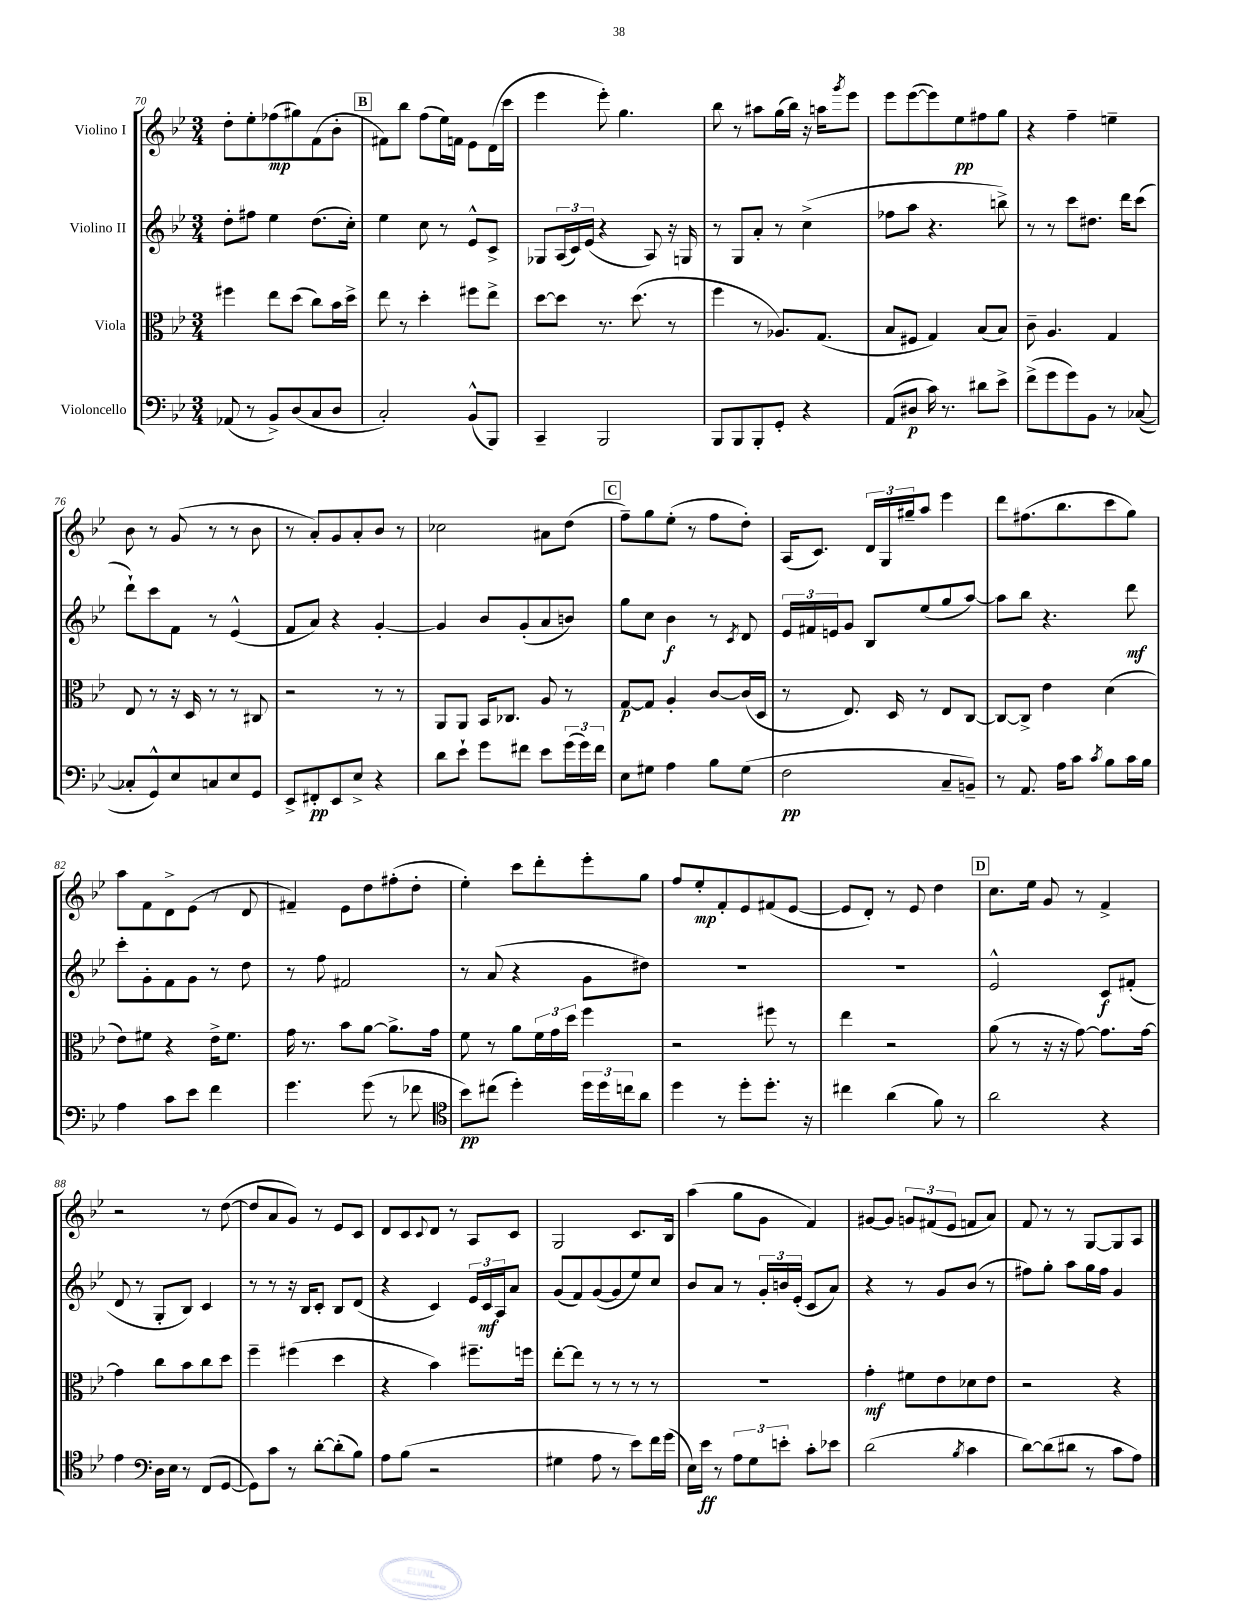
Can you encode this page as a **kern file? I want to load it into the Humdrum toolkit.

**kern	**kern	**kern	**kern
*staff4	*staff3	*staff2	*staff1
*clefF4	*clefC3	*clefG2	*clefG2
*k[b-e-]	*k[b-e-]	*k[b-e-]	*k[b-e-]
*M3/4	*M3/4	*M3/4	*M3/4
(8AA-/	4ff#\	8dd'\L	8dd'\L
8r	.	8ff#\J	8ee-'\
8BB-^/L)	8ee-\L	4ee-\	(8ff-\
(8D/	(8dd\J	.	8gg#\)
8C/	8cc\L)	(8.dd\L	(8f\
8D/J	16b-\L	.	8b-'\J
.	16dd^\JJ	16cc'\Jk)	.
=	=	=	=
2C'/)	8ee-\	4ee-\	8f#\L)
.	8r	.	8bb-\J
.	4dd'\	8cc\	(8ff\L
.	.	8r	16ee-\L)
.	.	.	16f\JJ
(8BB-^^/L	8ff#\L	8e-^^/L	8e-\L
8BBB-/J)	8ee-^\J	8c^/J	(16d\L
.	.	.	16ccc\JJ
=	=	=	=
4CC~/	[8dd\L	8G-/L	4eee-\
.	8dd\]J	(24A/L	.
.	.	24c/)	.
.	.	(24e-/JJ	.
2BBB-/	8.r	4r	8eee-'\)
.	.	.	4.gg\
.	(8.dd\	.	.
.	.	8A/)	.
.	8r	16r	.
.	.	16G/	.
=	=	=	=
8BBB-/L	4ff\	8r	8bb-\
8BBB-/	.	8G/L	8r
8BBB-'/	8r	8a'/J	8aa#\L
8GG'/J	8.A-/L)	8r	(16gg\L
.	.	.	16bb-\JJ)
4r	.	(4cc^\	16r
.	(8.G/J	.	16aa\LK
.	.	.	8qggg/
.	.	.	8eee-\J
=	=	=	=
(8AA/L	8B-/L	8ff-\L	8eee-\L
8D#/J	8F#/J	8aa\J	([8eee-\
16c\)	4G/)	4.r	8eee-\])
8.r	.	.	.
.	.	.	8ee-\
8d#\L	(8B-/L	.	8ff#\
8e-^\J	8B-/J)	8bb^\)	8gg\J
=	=	=	=
(8f^\L	8c~\	8r	4r
8g\	4.A/	8r	.
8g\)	.	8ccc\L	4ff~\
8BB-\J	.	8.dd#\J	.
8r	4G/	.	4ee~\
.	.	16ddd\LK	.
([8C-/	.	(8ccc\J	.
=	=	=	=
8C-'/]L	8E-/	8ddd`\L)	8b-\
8GG^^/)	8r	8ccc\	8r
8E-/	16r	8f\J	(8g/
.	16D/	.	.
8C/	8r	8r	8r
8E-/	8r	(4e-^^/	8r
8GG/J	8C#/	.	8b-\
=	=	=	=
8EE-^/L	2r	8f/L	8r
8FF#'/	.	8a/J)	8a'/L)
8EE-/	.	4r	8g/
8E-^/J	.	.	8a'/
4r	8r	[4g'/	8b-/J
.	8r	.	8r
=	=	=	=
8d\L	8AA/L	4g/]	2cc-\
8e-`\J	8AA/J	.	.
8g\L	16BB-/LK	8b-/L	.
.	8.C-/J	.	.
8f#\J	.	(8g'/	.
8e-\L	8A/	8a/	8a#\L
(24g\L	8r	8b/J)	(8dd\J
24g\)	.	.	.
24f#\JJ	.	.	.
=	=	=	=
8E-\L	[8G/L	8gg\L	8ff~\L)
8G#\J	8G/]J	8cc\J	8gg\
4A\	4A'/	4b-\	(8ee-'\J
.	.	.	8r
8B-\L	[8c/L	8r	8ff\L
.	.	8qc/	.
(8G#\J	(16c/]L	8d/	8dd'\J)
.	16D/JJ	.	.
=	=	=	=
2F\	8r	24e-/LL	(16A/LK
.	.	24f#/	.
.	.	.	8.c/J)
.	.	24e/J	.
.	8.E-/)	8g/J	.
.	.	8B-/L	24d/LL
.	.	.	24G/
.	16D/	.	.
.	.	.	24gg#~/J
.	8r	(8ee-/	8aa/J
8C~/L	8E-/L	8gg/	4eee-\
8BB~/J)	[8C/J	[8aa/J)	.
=	=	=	=
8r	8C/_L	8aa\]L	8ddd\L
8.AA/	8C^/]J	8bb-\J	(8.ff#\
.	4e-\	4.r	.
16A\LK	.	.	8.bb-\
8c\J	.	.	.
8qc/	.	.	.
8B-\L	(4d\	.	8ccc\
16c\L	.	8ddd\	8gg\J)
16B-\JJ	.	.	.
=	=	=	=
4A\	8e-\L)	8ccc'\L	8aa\L
.	8f#\J	8g'\	8f\
8c\L	4r	8f\	8d^\
8e-\J	.	8g\J	(8e-\J
4f\	16e-^\LK	8r	8r
.	8.f#\J	.	.
.	.	8dd\	8d/
=	=	=	=
4.g\	16g\	8r	4f#~/)
.	8.r	.	.
.	.	8ff\	.
.	8b-\L	2f#/	8e-\L
(8g\	[8a\J	.	8dd\
8r	8.a^\]L	.	(8ff#'\
8f-\	.	.	8dd'\J
.	16g\Jk	.	.
=	=	=	=
*clefC4	*	*	*
8b-\L)	8f\	8r	4ee-'\)
(8cc#\J	8r	(8a/	.
4dd'\)	8a\L	4r	8ccc\L
.	24f\L	.	8ddd'\
.	24g\	.	.
.	24dd\JJ	.	.
24dd\LL	4ff\	8g\L	8eee-'\
24dd\	.	.	.
24cc\J	.	.	.
8a\J	.	8dd#\J)	8gg\J
=	=	=	=
4dd\	2r	2.r	8ff/L
.	.	.	8ee-'/
8r	.	.	8f'/
8dd'\L	.	.	8e-/
8.dd'\J	8ff#\	.	(8f#/
.	8r	.	[8e-/J
16r	.	.	.
=	=	=	=
4cc#\	4ee-\	2.r	8e-/]L
.	.	.	8d'/J)
(4a\	2r	.	8r
.	.	.	8e-/
8f\)	.	.	4dd\
8r	.	.	.
=	=	=	=
2a\	(8a\	2e-^^/	8.cc\L
.	8r	.	.
.	.	.	16ee-\Jk
.	16r	.	8g/
.	16r	.	.
.	[8g\)	.	8r
4r	8.g\]L	8c/L	4f^/
.	.	(8f#'/J	.
.	[16g\Jk	.	.
=	=	=	=
4e-\	4g\]	8d/	2r
.	.	8r	.
*clefF4	*	*	*
16D\LL	8cc\L	8G'/L	.
16E-\JJ	.	.	.
8r	8b-\	8B-/J)	.
(8FF/L	8cc\	4c/	8r
[8GG/J	8dd\J	.	([8dd\
=	=	=	=
8GG\]L)	4ff~\	8r	8dd/]L
8c\J	.	8r	8a/
8r	(4ff#\	16r	8g/J)
.	.	16B-/LK	.
[8d'\L	.	8c'/J	8r
(8d'\]	4dd\	8B-/L	8e-/L
8B-\J)	.	(8d/J	8c/J
=	=	=	=
8A\L	4r	4r	8d/L
(8B-\J	.	.	8c/
.	.	.	8qqc/
2r	4b-\)	4c/)	8d/J
.	.	.	8r
.	8.ff#~\L	24e-/LL	8A/L
.	.	24c/	.
.	.	24A/J	.
.	.	8a/J	8c/J
.	16ff\Jk	.	.
=	=	=	=
4G#\	[8ee-'\L	(8g/L	2G/
.	8ee-\]J	8f/)	.
8A\	8r	([8g/	.
8r	8r	8g/]	.
8e-\L)	8r	8ee-/)	8.c/L
16f\L	8r	8cc/J	.
(16g\JJ	.	.	16B-/Jk
=	=	=	=
16E-\LL)	2.r	8b-/L	(4aa\
16e-\JJ	.	.	.
8r	.	8a/J	.
12A\L	.	8r	8gg\L
12G\	.	.	.
.	.	24g'/LL	8g\J
12e'\J	.	24b/	.
.	.	(24e-'/JJ	.
8c'\L	.	8c/L	4f/)
8e-\J	.	8a/J)	.
=	=	=	=
(2d\	4g'\	4r	[8g#/L
.	.	.	8g#/]J
.	8f#\L	8r	12g/L
.	.	.	(12f#/
.	8e-\	8g/L	.
.	.	.	12e-/J
8qB-/	.	.	.
4c\	8d-\	(8b-/J	8f/L
.	8e-\J	8r	8a/J)
=	=	=	=
[8d\L)	2r	8ff#\L)	8f/
(8d\]	.	8gg'\J	8r
8d#\J	.	8aa\L	8r
8r	.	16gg\L	[8G/L
.	.	16ff#\JJ	.
8c\L	4r	4g/	8G/]
8A\J)	.	.	8A/J
==	==	==	==
*-	*-	*-	*-
